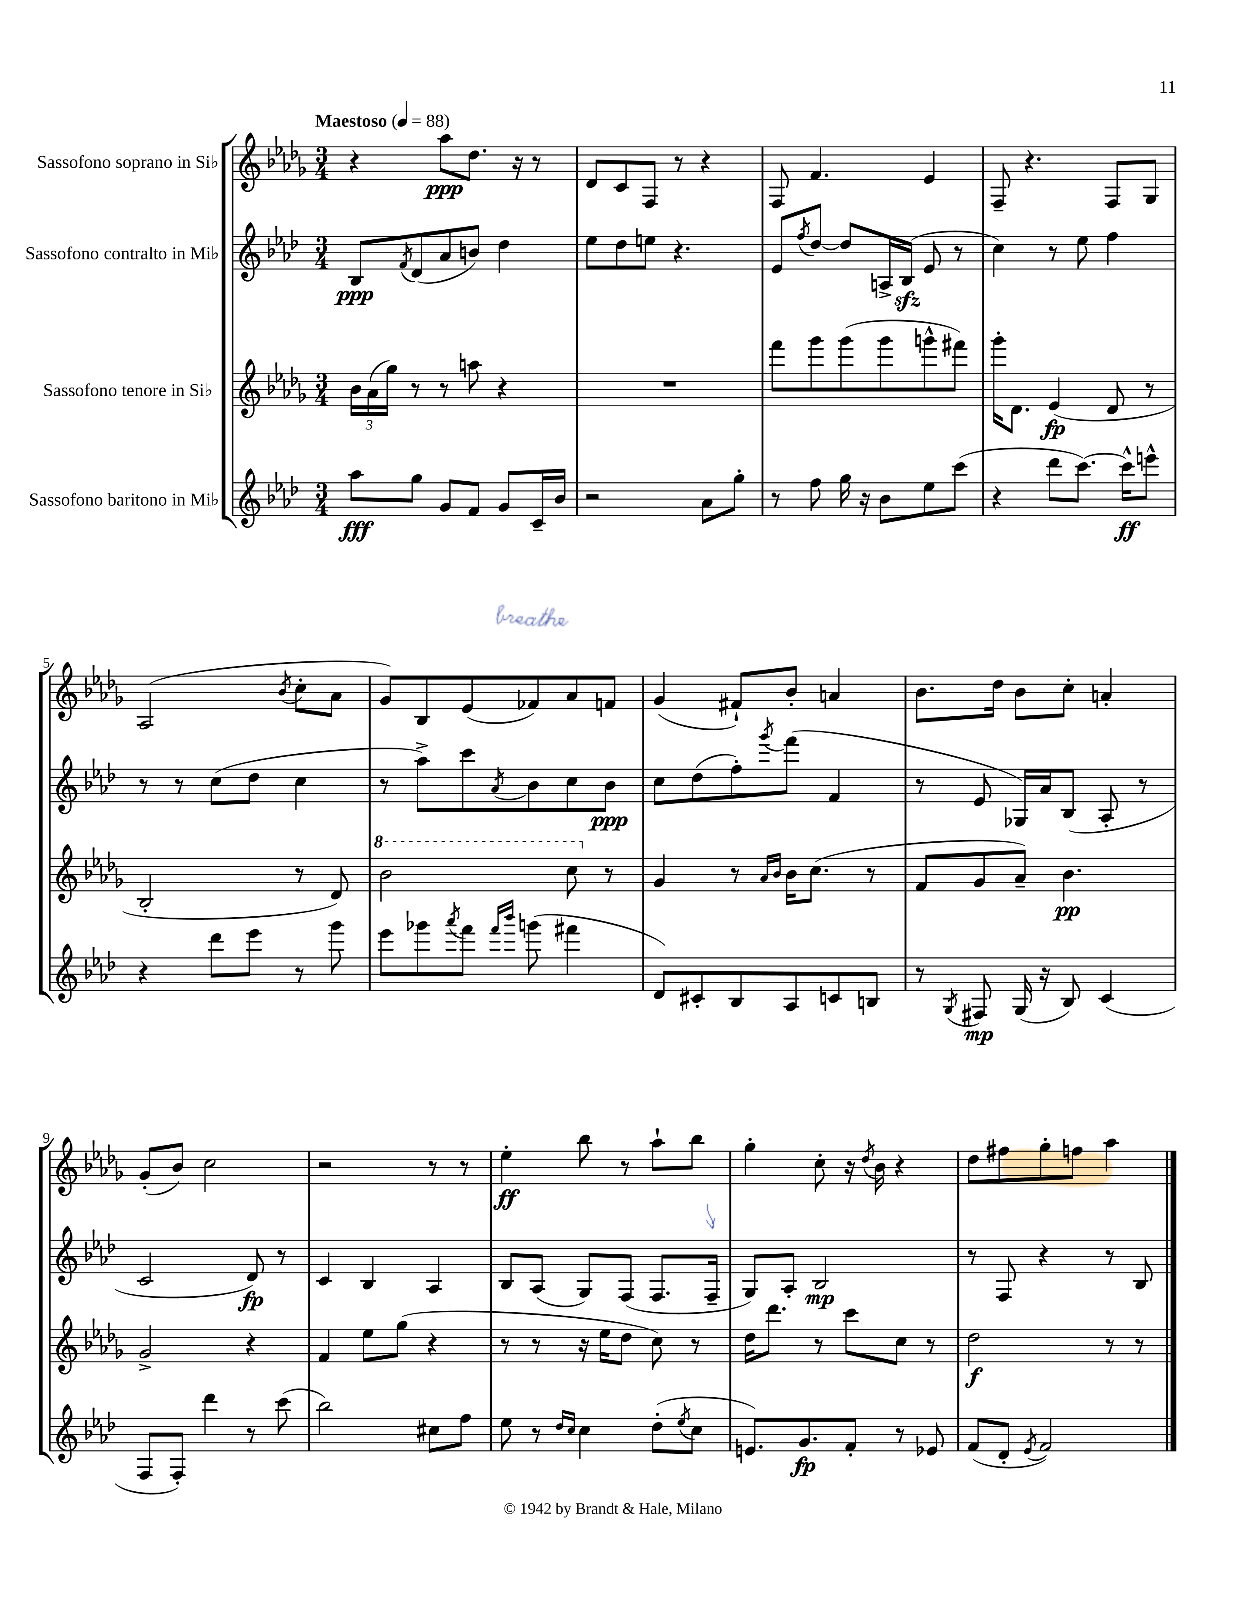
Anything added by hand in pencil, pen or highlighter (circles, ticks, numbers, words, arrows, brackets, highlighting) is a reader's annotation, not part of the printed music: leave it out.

**kern	**dynam	**kern	**dynam	**kern	**dynam	**kern	**dynam
*part4	*part4	*part3	*part3	*part2	*part2	*part1	*part1
*staff4	*staff4	*staff3	*staff3	*staff2	*staff2	*staff1	*staff1
*I"Sassofono baritono in Mi♭	*	*I"Sassofono tenore in Si♭	*	*I"Sassofono contralto in Mi♭	*	*I"Sassofono soprano in Si♭	*
*clefG2	*	*clefG2	*	*clefG2	*	*clefG2	*
*k[b-e-a-d-]	*	*k[b-e-a-d-g-]	*	*k[b-e-a-d-]	*	*k[b-e-a-d-g-]	*
*M3/4	*	*M3/4	*	*M3/4	*	*M3/4	*
*MM88	*	*MM88	*	*MM88	*	*MM88	*
=1	=1	=1	=1	=1	=1	=1	=1
!	!	!	!	!	!	!LO:TX:a:B:t=Maestoso	!
8aa-\L	fff	24b-\LL	.	8B-/L	ppp	4r	.
.	.	(24a-\	.	.	.	.	.
.	.	24gg-\JJ)	.	.	.	.	.
.	.	.	.	8qf/	.	.	.
8gg\J	.	8r	.	(8d-/	.	.	.
8g/L	.	8r	.	8a-/	.	8aa-\L	ppp
8f/J	.	8aan\	.	8bn/J)	.	8.dd-\J	.
8g/L	.	4r	.	4dd-\	.	.	.
.	.	.	.	.	.	16r	.
16c~/L	.	.	.	.	.	8r	.
16b-/JJ	.	.	.	.	.	.	.
=2	=2	=2	=2	=2	=2	=2	=2
2r	.	2.r	.	8ee-\L	.	8d-/L	.
.	.	.	.	8dd-\	.	8c/	.
.	.	.	.	8een\J	.	8F/J	.
.	.	.	.	4.r	.	8r	.
8a-\L	.	.	.	.	.	4r	.
8gg'\J	.	.	.	.	.	.	.
=3	=3	=3	=3	=3	=3	=3	=3
8r	.	8fff\L	.	8e-/L	.	8F/	.
.	.	.	.	8qff/	.	.	.
8ff\	.	8ggg-\	.	[8dd-/J	.	4.f/	.
16gg\	.	(8ggg-\	.	8dd-/L]	.	.	.
16r	.	.	.	.	.	.	.
8b-\L	.	8ggg-\	.	16An^/L	.	.	.
.	.	.	.	(16B-zz/JJ	.	.	.
8ee-\	.	8gggn^^\	.	8e-/	.	4e-/	.
(8ccc\J	.	8fff#X\J)	.	8r	.	.	.
=4	=4	=4	=4	=4	=4	=4	=4
4r	.	16ggg-'\KL	.	4cc\)	.	8F~/	.
.	.	8.d-\J	.	.	.	.	.
.	.	.	.	.	.	4.r	.
8ddd-\L	.	(4e-/	fp	8r	.	.	.
[8.ccc\J)	.	.	.	8ee-\	.	.	.
.	.	8d-/	.	4ff\	.	8F/L	.
16ccc^^\KL]	ff	.	.	.	.	.	.
8eeen^^\J	.	8r	.	.	.	8G-/J	.
!!LO:LB:g=z
=5	=5	=5	=5	=5	=5	=5	=5
4r	.	2B-'/	.	8r	.	(2A-/	.
.	.	.	.	8r	.	.	.
8ddd-\L	.	.	.	(8cc\L	.	.	.
8eee-\J	.	.	.	8dd-\J	.	.	.
.	.	.	.	.	.	8qb-/	.
8r	.	8r	.	4cc\	.	8cc'\L	.
8ggg\	.	8d-/)	.	.	.	8a-\J	.
=6	=6	=6	=6	=6	=6	=6	=6
*	*	*8va	*	*	*	*	*
8eee-\L	.	2bb-\	.	8r	.	8g-/L)	.
8ggg-X\	.	.	.	8aa-^\L)	.	8B-/	.
8qaaa-/	.	.	.	.	.	.	.
8fff\J	.	.	.	8ccc\	.	(8e-/	.
16qqfff/LL	.	.	.	.	.	.	.
16qqbbb-/JJ	.	.	.	8qa-/	.	.	.
(8gggn\	.	.	.	8b-\	.	8f-X/)	.
4fff#X\	.	8ccc\	.	8cc\	.	8a-/	.
*	*	*X8va	*	*	*	*	*
.	.	8r	.	8b-\J	ppp	8fn/J	.
=7	=7	=7	=7	=7	=7	=7	=7
8d-/L)	.	4g-/	.	8cc\L	.	(4g-/	.
8c#X'/	.	.	.	(8dd-\	.	.	.
8B-/	.	8r	.	8ff'\)	.	8f#X`/L)	.
.	.	16qqa-/LL	.	.	.	.	.
.	.	16qqb-/JJ	.	8qggg/	.	.	.
8A-/	.	16b-\KL	.	(8fff\J	.	8b-'/J	.
.	.	(8.cc\J	.	.	.	.	.
8cn/	.	.	.	4f/	.	4an/	.
8Bn/J	.	8r	.	.	.	.	.
=8	=8	=8	=8	=8	=8	=8	=8
8r	.	8f/L	.	8r	.	8.b-\L	.
8qG/	.	.	.	.	.	.	.
8F#X/	mp	8g-/	.	8e-/	.	.	.
.	.	.	.	.	.	16dd-\Jk	.
(16G/	.	8a-~/J)	.	16G-X/LL)	.	8b-\L	.
16r	.	.	.	16a-/J	.	.	.
8B-/)	.	4.b-\	pp	(8B-/J	.	8cc'\J	.
(4c/	.	.	.	8A-'/	.	4an'/	.
.	.	.	.	8r	.	.	.
!!LO:LB:g=z
=9	=9	=9	=9	=9	=9	=9	=9
8F/L	.	2g-^/	.	2c/	.	(8g-'/L	.
8F'/J)	.	.	.	.	.	8b-/J)	.
4ddd-\	.	.	.	.	.	2cc\	.
8r	.	4r	.	8d-/)	fp	.	.
(8ccc\	.	.	.	8r	.	.	.
=10	=10	=10	=10	=10	=10	=10	=10
2bb-\)	.	4f/	.	4c/	.	2r	.
.	.	8ee-\L	.	4B-/	.	.	.
.	.	(8gg-\J	.	.	.	.	.
8cc#X\L	.	4r	.	4A-/	.	8r	.
8ff\J	.	.	.	.	.	8r	.
=11	=11	=11	=11	=11	=11	=11	=11
8ee-\	.	8r	.	8B-/L	.	4ee-'\	ff
8r	.	8r	.	(8A-/J	.	.	.
16qqdd-/LL	.	.	.	.	.	.	.
16qqcc/JJ	.	.	.	.	.	.	.
4cc\	.	16r	.	8G/L)	.	8bb-\	.
.	.	16ee-\KL	.	.	.	.	.
.	.	8dd-\J	.	(8F/J	.	8r	.
(8dd-'\L	.	8cc\)	.	8.F/L	.	8aa-`\L	.
8qee-/	.	.	.	.	.	.	.
8cc\J	.	8r	.	.	.	8bb-\J	.
.	.	.	.	16F~/Jk	.	.	.
=12	=12	=12	=12	=12	=12	=12	=12
8.en/L)	.	16dd-\KL	.	8G/L)	.	4gg-'\	.
.	.	8.ddd-\J	.	.	.	.	.
.	.	.	.	8A-'/J	.	.	.
8.g/	fp	.	.	.	.	.	.
.	.	8r	.	2B-/	mp	8cc'\	.
8f'/J	.	8ccc\L	.	.	.	16r	.
.	.	.	.	.	.	8qdd-/	.
.	.	.	.	.	.	16b-\	.
8r	.	8cc\J	.	.	.	4r	.
8e-X/	.	8r	.	.	.	.	.
=13	=13	=13	=13	=13	=13	=13	=13
(8f/L	.	2dd-\	f	8r	.	8dd-\L	.
8d-'/J	.	.	.	8F/	.	8ff#X\	.
8qe-/	.	.	.	.	.	.	.
2f/)	.	.	.	4r	.	8gg-'\	.
.	.	.	.	.	.	8ffn\J	.
.	.	8r	.	8r	.	4aa-\	.
.	.	8r	.	8B-/	.	.	.
==	==	==	==	==	==	==	==
*-	*-	*-	*-	*-	*-	*-	*-
